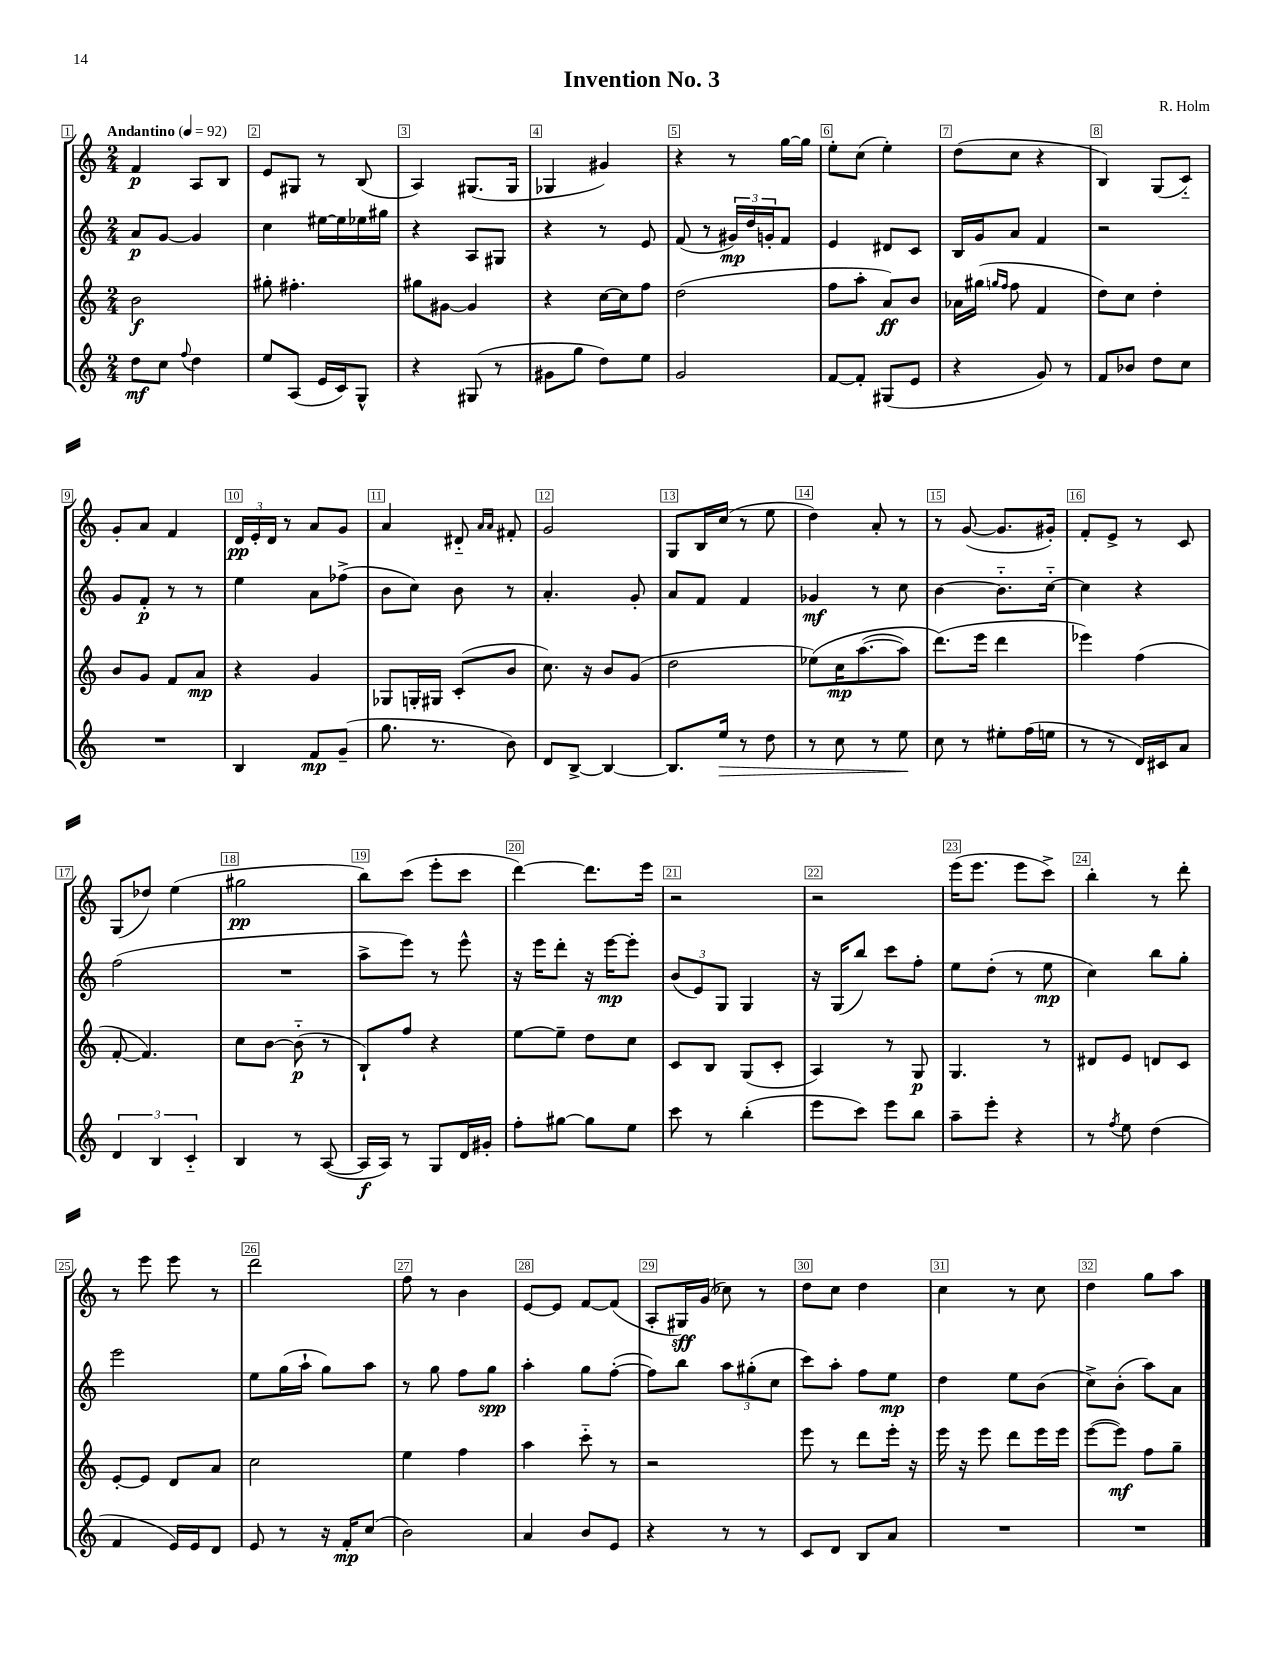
\header { title = "Invention No. 3" composer = "R. Holm" }
<<
\new StaffGroup <<
\new Staff = "s0" {
    \clef treble \key c \major \numericTimeSignature \time 2/4 \tempo "Andantino" 4 = 92
    f'4\p a8 b8 |
    e'8 gis8 r8 b8( |
    a4) gis8.( gis16 |
    ges4 gis'4) |
    r4 r8 g''16~ g''16 |
    e''8-. c''8( e''4-.) |
    d''8( c''8 r4 |
    b4) g8( c'8-_) |
    g'8-. a'8 f'4 |
    \tuplet 3/2 { d'16\pp e'16-. d'16 } r8 a'8 g'8 |
    a'4 dis'8-_ \grace { a'16 a'16 } fis'8-. |
    g'2 |
    g8 b16 c''16( r8 e''8 |
    d''4) a'8-. r8 |
    r8 g'8~( g'8. gis'16-.) |
    f'8-. e'8-> r8 c'8 |
    g8( des''8) e''4( |
    gis''2\pp |
    b''8) c'''8( e'''8-. c'''8 |
    d'''4~) d'''8. e'''16 |
    r2 |
    r2 |
    e'''16( e'''8. e'''8 c'''8->) |
    b''4-. r8 d'''8-. |
    r8 e'''8 e'''8 r8 |
    d'''2 |
    f''8 r8 b'4 |
    e'8~ e'8 f'8~ f'8( |
    a8-. gis16\sff) g'16( ces''8) r8 |
    d''8 c''8 d''4 |
    c''4 r8 c''8 |
    d''4 g''8 a''8 \bar "|." |
}
\new Staff = "s1" {
    \clef treble \key c \major \numericTimeSignature \time 2/4
    a'8\p g'8~ g'4 |
    c''4 eis''16~ eis''16 ees''16 gis''16 |
    r4 a8 gis8 |
    r4 r8 e'8 |
    f'8( r8 \tuplet 3/2 { gis'16\mp) d''16 g'16-. } f'8 |
    e'4 dis'8 c'8 |
    b16 g'16 a'8 f'4 |
    r2 |
    g'8 f'8-.\p r8 r8 |
    e''4 a'8 fes''8->( |
    b'8 c''8) b'8 r8 |
    a'4.-. g'8-. |
    a'8 f'8 f'4 |
    ges'4\mf r8 c''8 |
    b'4~ b'8.-_ c''16~-_ |
    c''4 r4 |
    f''2( |
    R2 |
    a''8-> e'''8) r8 e'''8-^ |
    r16 e'''16 d'''8-. r16 e'''16~\mp e'''8-. |
    \tuplet 3/2 { b'8( e'8) g8 } g4 |
    r16 g16( b''8) c'''8 f''8-. |
    e''8 d''8-.( r8 e''8\mp |
    c''4) b''8 g''8-. |
    e'''2 |
    e''8 g''16( a''16-! g''8) a''8 |
    r8 g''8 f''8 g''8\spp |
    a''4-. g''8 f''8~-.( |
    f''8) b''8 \tuplet 3/2 { a''8 gis''8-.( c''8 } |
    c'''8) a''8-. f''8 e''8\mp |
    d''4 e''8 b'8( |
    c''8->) b'8-.( a''8) a'8 \bar "|." |
}
\new Staff = "s2" {
    \clef treble \key c \major \numericTimeSignature \time 2/4
    b'2\f |
    gis''8-. fis''4.-. |
    gis''8 gis'8~ gis'4 |
    r4 c''16~ c''16 f''8 |
    d''2( |
    f''8 a''8-. a'8\ff) b'8 |
    aes'16 gis''16( \grace { g''16 f''16 } f''8 f'4 |
    d''8) c''8 d''4-. |
    b'8 g'8 f'8 a'8\mp |
    r4 g'4 |
    ges8 g16-. gis16 c'8-.( b'8 |
    c''8.) r16 b'8 g'8( |
    d''2 |
    ees''8)\( c''16\mp a''8.~( a''8) |
    d'''8.(\) e'''16 d'''4 |
    ees'''4) f''4( |
    f'8~-. f'4.) |
    c''8 b'8~ b'8-_\p( r8 |
    b8-!) f''8 r4 |
    e''8~ e''8-- d''8 c''8 |
    c'8 b8 g8( c'8-. |
    a4) r8 g8\p |
    g4. r8 |
    dis'8 e'8 d'8 c'8 |
    e'8~-. e'8 d'8 a'8 |
    c''2 |
    e''4 f''4 |
    a''4 c'''8-_ r8 |
    r2 |
    e'''8 r8 d'''8 e'''16-. r16 |
    e'''16 r16 e'''8 d'''8 e'''16 e'''16 |
    e'''8~( e'''8\mf) f''8 g''8-- \bar "|." |
}
\new Staff = "s3" {
    \clef treble \key c \major \numericTimeSignature \time 2/4
    d''8\mf c''8 \appoggiatura { f''8 } d''4 |
    e''8 a8( e'16 c'16) g8-^ |
    r4 gis8( r8 |
    gis'8 g''8 d''8) e''8 |
    g'2 |
    f'8~ f'8-. gis8( e'8 |
    r4 g'8) r8 |
    f'8 bes'8 d''8 c''8 |
    R2 |
    b4 f'8\mp g'8--( |
    g''8. r8. b'8) |
    d'8 b8~-> b4~ |
    b8. e''16\> r8 d''8 |
    r8 c''8 r8 e''8\! |
    c''8 r8 eis''8-. f''16( e''16 |
    r8 r8 d'16) cis'16 a'8 |
    \tuplet 3/2 { d'4 b4 c'4-_ } |
    b4 r8 a8~( |
    a16\f a16) r8 g8 d'16 gis'16-. |
    f''8-. gis''8~ gis''8 e''8 |
    c'''8 r8 b''4-.( |
    e'''8 c'''8) e'''8 b''8 |
    a''8-- e'''8-. r4 |
    r8 \acciaccatura { f''8 } e''8 d''4( |
    f'4 e'16) e'16 d'8 |
    e'8 r8 r16 f'16-.\mp c''8( |
    b'2) |
    a'4 b'8 e'8 |
    r4 r8 r8 |
    c'8 d'8 b8 a'8 |
    R2 |
    R2 \bar "|." |
}
>>
>>
\layout { \context { \Score \override BarNumber.break-visibility = ##(#f #t #t) barNumberVisibility = #all-bar-numbers-visible \override BarNumber.stencil = #(make-stencil-boxer 0.1 0.3 ly:text-interface::print) } }
